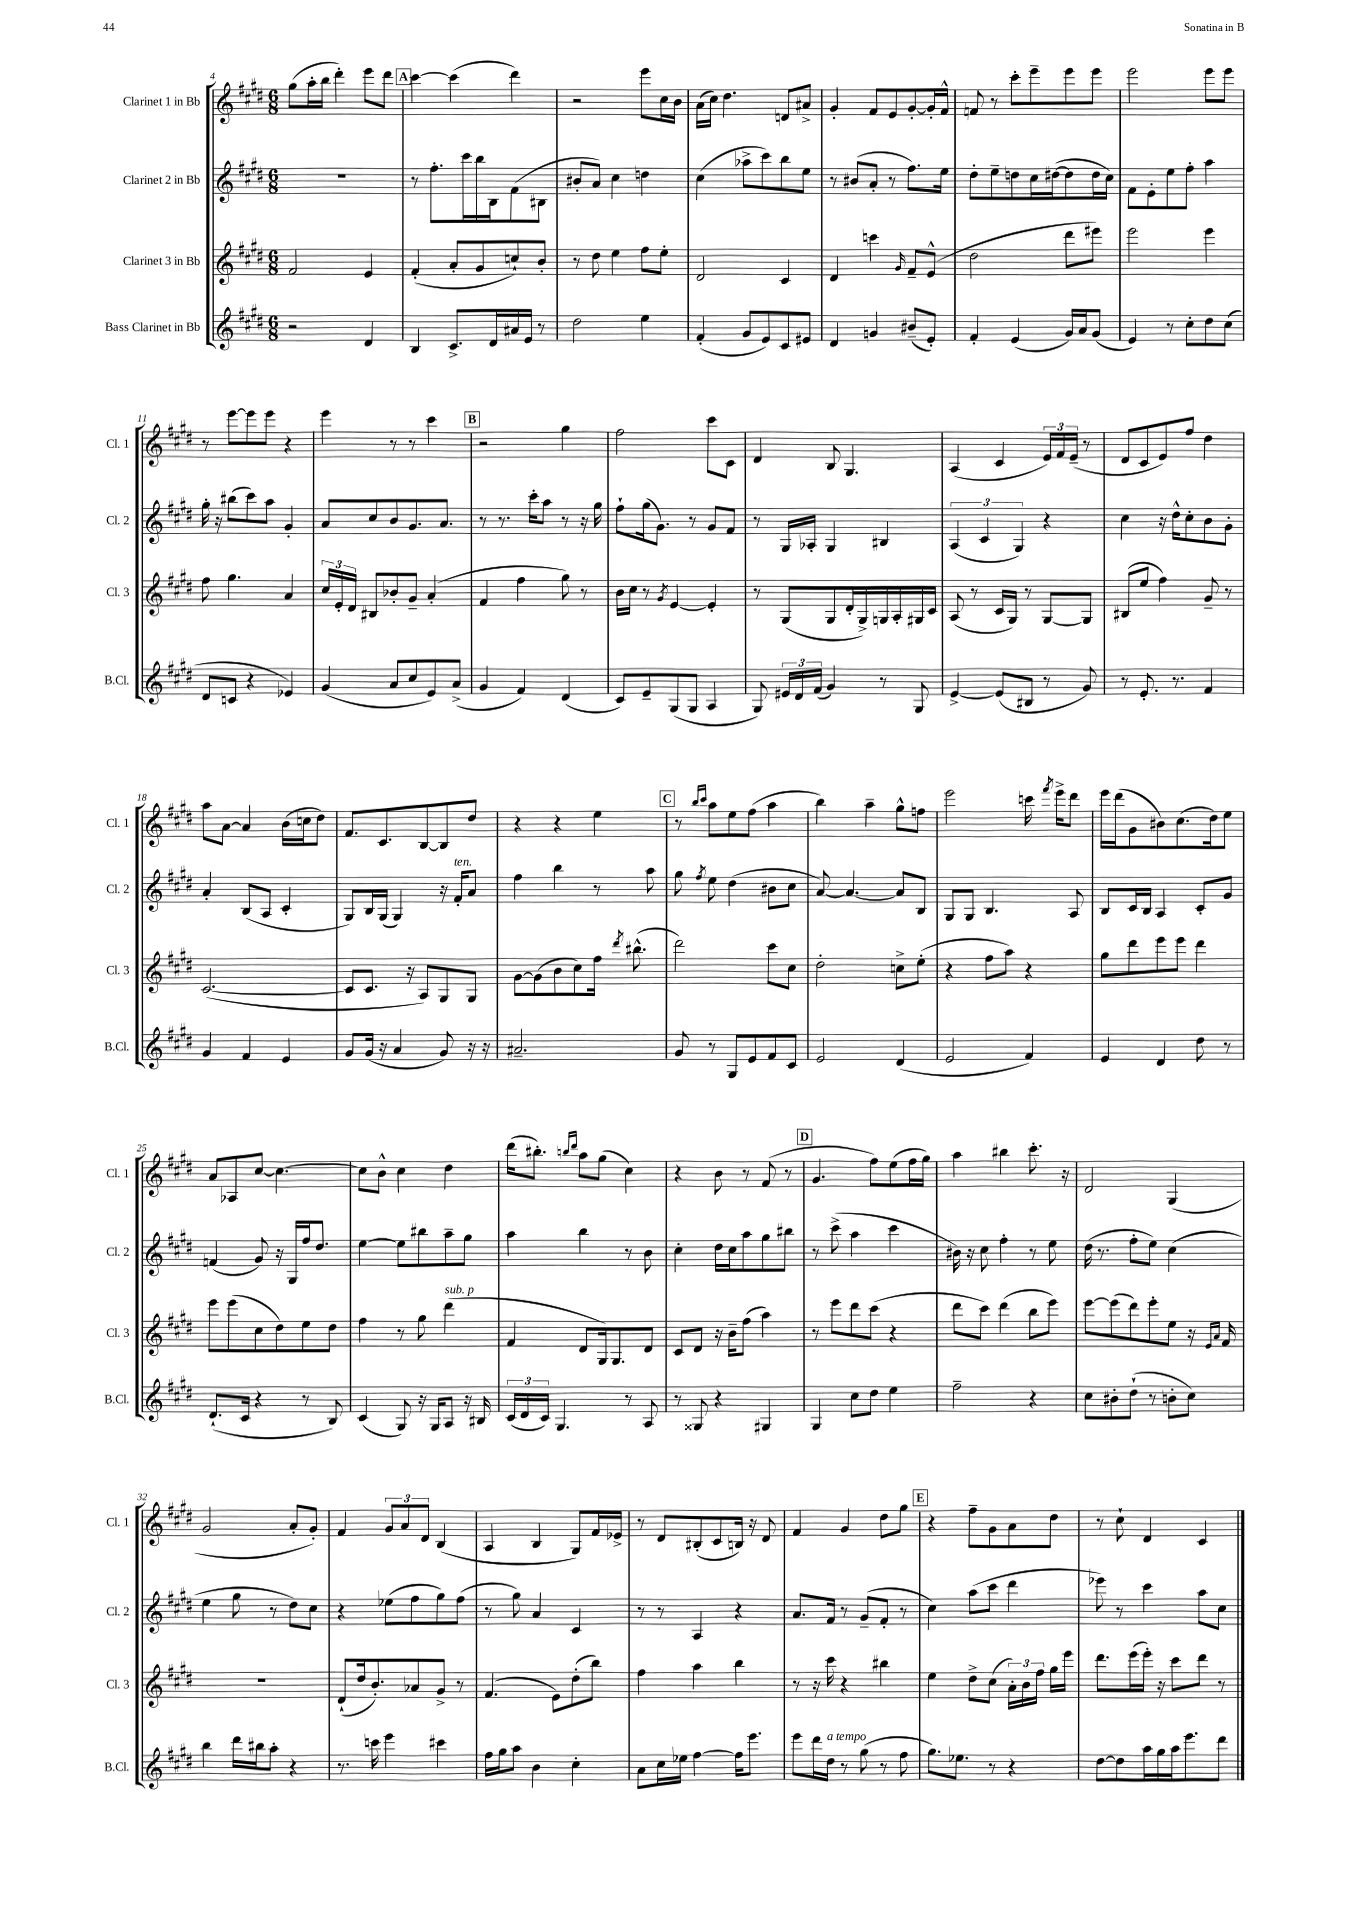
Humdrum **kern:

**kern	**kern	**kern	**kern
*staff4	*staff3	*staff2	*staff1
*clefG2	*clefG2	*clefG2	*clefG2
*k[f#c#g#d#]	*k[f#c#g#d#]	*k[f#c#g#d#]	*k[f#c#g#d#]
*M6/8	*M6/8	*M6/8	*M6/8
2r	2f#/	2.r	(8gg#\L
.	.	.	16aa'\L
.	.	.	16bb\JJ
.	.	.	4ddd#'\)
4d#/	4e/	.	8eee\L
.	.	.	8ddd#\J
=	=	=	=
4B/	(4f#'/	8r	[4ccc#\
.	.	8.ff#'\L	.
8.c#^/L	8a'/L	.	(4ccc#\]
.	.	16ccc#\L	.
.	8g#/	16bb\	.
16d#/L	.	16B\J	.
16a#/	8cc`/)	(8f#\	4ddd#\)
16e/JJ	.	.	.
8r	8b'/J	8B#\J	.
=	=	=	=
2dd#\	8r	8b#'/L	2r
.	8dd#\	8a/J)	.
.	4ee\	4cc#\	.
4ee\	8ff#\L	4dd\	8eee\L
.	8ee'\J	.	16cc#\L
.	.	.	16b\JJ
=	=	=	=
(4f#'/	2d#/	(4cc#\	(16a\LL
.	.	.	16cc#\JJ)
.	.	.	4.dd#\
8g#/L	.	8aa-^\L	.
8e/)	.	8ccc#\)	.
8c#/	4c#/	8bb\	8d/L
8e#/J	.	8ee\J	8a#^/J
=	=	=	=
4d#/	4d#/	8r	4g#'/
.	.	(8b#/L	.
4g/	4ccc\	8a'/J	8f#/L
.	.	8r	8e/
.	16qqg#/	.	.
(8b#~/L	8f#~/L	8.ff#\L)	[8g#'/
8e'/J)	(8e^^/J	.	16g#'/]L
.	.	16ee\Jk	16f#^^/JJ
=	=	=	=
4f#'/	2dd#\	8dd#'\L	8f/
.	.	8ee~\	8r
(4e/	.	8dd\	8ccc#'\L
.	.	16cc#\L	8eee~\
.	.	([16dd#\J	.
16g#/LL)	8ddd#\L	8dd#\]	8eee\
16a/J	.	.	.
(8g#/J	8eee#\J)	16dd#\L	8eee\J
.	.	16cc#\JJ)	.
=	=	=	=
4e/)	2eee\	8f#\L	2eee\
.	.	8e'\	.
8r	.	8ee\	.
8cc#'\L	.	8ff#'\J	.
8dd#\	4eee\	4aa\	8eee\L
(8cc#\J	.	.	8eee\J
=	=	=	=
8d#/L	8ff#\	16gg#'\	8r
.	.	16r	.
8c/J	4.gg#\	(8bb#\L	[8eee\L
4r	.	8ccc#\)	8eee\]
.	.	8aa\J	8eee\J
4e-/)	4a/	4g#'/	4r
=	=	=	=
(4g#/	24cc#/LL	8a/L	4eee\
.	24e'/	.	.
.	24d#/JJ	.	.
.	8B#/L	8cc#/	.
8a/L	8b-'/	8b/	8r
8cc#/	8g#~/J	8.g#/	8r
8e/)	(4a'/	.	4ccc#\
.	.	8.a/J	.
(8a^/J	.	.	.
=	=	=	=
4g#/	4f#/	8r	2r
.	.	8.r	.
4f#/)	4ff#\	.	.
.	.	16ccc#'\LK	.
.	.	8aa\J	.
(4d#/	8gg#\)	8r	4gg#\
.	8r	16r	.
.	.	16gg#\	.
=	=	=	=
8c#/L)	16b\LL	8ff#`\L	2ff#\
.	16cc#\JJ	.	.
8e~/	8r	(16gg#\k	.
.	.	8.g#\J)	.
.	8qg#/	.	.
(8G#/	[4e/	.	.
8G#/J	.	8r	.
4A/	4e'/]	8g#/L	8ccc#\L
.	.	8f#/J	8c#\J
=	=	=	=
8G#/)	8r	8r	4d#/
24e#/LL	(8G#/L	16G#/LL	.
24d#/	.	.	.
.	.	16A-'/JJ	.
(24f#/JJ	.	.	.
4g#/)	8G#/	4G#/	8B/
.	16d#'/L	.	4.G#/
.	16G#^/)	.	.
8r	16G/	4B#/	.
.	16A'/	.	.
8G#/	16G#/	.	.
.	16c#/JJ	.	.
=	=	=	=
[4e^/	(8A/	(6A/	(4A/
.	8r	.	.
.	.	6c#/	.
(8e/]L	16c#/LL	.	4c#/
.	16G#/JJ)	.	.
.	.	6G#/)	.
8B#/J	8r	.	.
8r	[8G#/L	4r	24e/LL)
.	.	.	24f#/
.	.	.	(24e~/JJ
8g#/)	8G#/]J	.	8r
=	=	=	=
8r	(8B#/L	4cc#\	8d#/L
8.e'/	8ee/J	.	8c#/
.	4ff#\)	16r	8e/)
8.r	.	16dd#^^\LK	.
.	.	8cc#'\	8ff#/J
4f#/	8g#~/	8b\	4dd#\
.	8r	8g#'\J	.
=	=	=	=
4g#/	([2.c#/	4a'/	8aa\L
.	.	.	[8a\J
4f#/	.	(8B/L	4a/]
.	.	8A/J	.
4e/	.	4c#'/	(16b\LL
.	.	.	16cc\J
.	.	.	8dd#\J)
=	=	=	=
8g#/L	8c#/]L	8G#/L)	8.f#/L
(16g#/Jk	8.c#/J	16B/L	.
16r	.	(16G#/JJ	8.c#/
4a/	.	4G#/)	.
.	16r	.	.
.	8A/L)	.	[8B/
8g#/)	8G#/	16r	8B/]
.	.	16f#'/LK	.
16r	8G#/J	8a/J	8dd#/J
16r	.	.	.
=	=	=	=
2.a#~/	[8g#\L	4ff#\	4r
.	(8g#\]	.	.
.	8b\	4bb\	4r
.	8cc#\)	.	.
.	16ff#\Jk	8r	4ee\
.	8qddd#/	.	.
.	(8.bb#^^\	.	.
.	.	8aa\	.
=	=	=	=
8g#/	2ddd#\)	8gg#\	8r
.	.	.	16qqbb/LL
.	.	8qff#/	16qqccc#/JJ
8r	.	8ee\	8aa\L
8G#/L	.	(4dd#\	8ee\
8e/	.	.	(8ff#\J
8f#/	8ccc#\L	8b#\L	4aa\
8c#/J	8cc#\J	8cc#\J	.
=	=	=	=
2e/	2dd#'\	[8a/)	4bb\)
.	.	4.a/_	.
.	.	.	4aa~\
(4d#/	8cc^\L	8a/]L	8gg#^^\L
.	(8ee'\J	8B/J	8ff\J
=	=	=	=
2e/	4r	8G#/L	2eee\
.	.	8G#/J	.
.	8ff#\L	4.B/	.
.	8aa\J)	.	.
4f#/)	4r	.	16ccc\
.	.	.	8qfff#/
.	.	.	16eee^\LK
.	.	8A/	8ddd#\J
=	=	=	=
4e/	8gg#\L	8B/L	16eee\LL
.	.	.	(16ddd#\J
.	8ddd#\	16c#/L	8g#\
.	.	16B/JJ	.
4d#/	8eee\	4A/	8b#\)
.	8eee\J	.	(8.cc#\
8dd#\	4ddd#\	8c#'/L	.
.	.	.	16dd#\k)
8r	.	8g#/J	8ee\J
=	=	=	=
(8.d#`/L	8eee\L	(4f/	8a/L
.	(8eee\	.	8A-/
16c#/Jk	.	.	.
4r	8cc#\	8g#/)	[8cc#/J
.	8dd#\)	16r	4.cc#\_
.	.	16G#/LL	.
8r	8ee\	16ff#/J	.
.	.	8.dd#/J	.
8B/)	8dd#\J	.	.
=	=	=	=
(4c#/	4ff#\	[4ee\	8cc#\]L
.	.	.	8b^^\J
8G#/)	8r	8ee\]L	4cc#\
16r	8gg#\	8bb#\	.
16G#/LK	.	.	.
8A/J	(4ddd#\	8aa~\	4dd#\
16r	.	8gg#\J	.
16B#/	.	.	.
=	=	=	=
(24c#/LL	4f#/	4aa\	(16ddd#\LK
24d#/	.	.	.
.	.	.	8.bb#'\J)
24c#/JJ)	.	.	.
4.G#/	.	.	.
.	.	.	16qqbb/LL
.	.	.	16qqddd#/JJ
.	8d#/L	4bb\	8aa\L
.	16G#/k)	.	(8gg#\J
.	8.G#/	.	.
8r	.	8r	4cc#\)
8A/	8d#/J	8b\	.
=	=	=	=
8r	8c#/L	4cc#'\	4r
8G##/	8d#/J	.	.
4r	16r	16dd#\LL	8b\
.	16b~\LK	16cc#\J	.
.	(8ff#\J	8aa\	8r
4G#/	4aa\)	8gg#\	(8f#/
.	.	8bb#\J	8r
=	=	=	=
4G#/	8r	8r	4.g#/
.	8eee\L	(8ccc#^\	.
8cc#\L	8ddd#\	4aa\	.
8dd#\J	(8ccc#\J	.	8ff#\L)
4ee\	4r	4ccc#\	(8ee\
.	.	.	16ff#\L
.	.	.	16gg#\JJ)
=	=	=	=
2ff#~\	8ddd#\L	16b#\)	4aa\
.	.	16r	.
.	8ccc#\J)	8cc#\	.
.	(4ddd#\	4ff#'\	4bb#\
4r	8bb\L	8r	8.ccc#'\
.	8eee\J)	8ee\	.
.	.	.	16r
=	=	=	=
8cc#\L	[8eee\L	(16dd#\	2d#/
.	.	8.r	.
8b#'\	(8eee\]	.	.
(8dd#`\J	8ddd#\)	8ff#'\L	.
8r	8eee'\	8ee\J)	.
8b'\L	8ee\J	(4cc#\	(4G#/
8cc#\J)	16r	.	.
.	16qqe/LL	.	.
.	16qqa/JJ	.	.
.	16f#/	.	.
=	=	=	=
4bb\	2.r	4ee\	2g#/
16ddd#\LL	.	8gg#\	.
16bb#\J	.	.	.
8aa'\J	.	8r	.
4r	.	8dd#\L)	8a'/L
.	.	8cc#\J	8g#'/J)
=	=	=	=
8.r	(8d#`/L	4r	4f#/
.	16dd#/k	.	.
16ccc\	8.b'/)	.	.
4eee\	.	(8ee-\L	12g#/L
.	.	.	12a/
.	8a-/	8ff#\	.
.	.	.	12d#/J
4ccc#\	8g#^/J	8gg#\)	(4B/
.	8r	(8ff#\J	.
=	=	=	=
16ff#\LL	(4.f#/	8r	4A/
16gg#\J	.	.	.
8aa\J	.	8gg#\)	.
4b\	.	4a/	4B/
.	8e\L)	.	.
4cc#'\	(8dd#'\	4c#/	8G#/L)
.	8bb\J)	.	16f#/L
.	.	.	16e-^/JJ
=	=	=	=
8a\L	4ff#\	8r	8r
16cc#\L	.	8r	8d#/L
16ee-\JJ	.	.	.
[4ff#\	4aa\	4A/	(8B#'/
.	.	.	8c#/
16ff#\]LK	4bb\	4r	16B/Jk)
8.eee\J	.	.	16r
.	.	.	8d#/
=	=	=	=
8eee\L	8r	8.a/L	4f#/
16ddd#\L	16r	.	.
16dd#\JJ	16ccc#\	16f#/Jk	.
8r	4r	8r	4g#/
(8gg#\	.	(8g#~/L	.
8r	4bb#\	8f#'/J	8dd#\L
8ff#\	.	8r	8gg#\J
=	=	=	=
8.gg#\L)	4ee\	4cc#\)	4r
8.ee-\J	.	.	.
.	8dd#^\L	(8aa\L	8ff#~\L
8r	(8cc#\J	8ccc#\J	8g#\
4r	24a'\LL)	4ddd#\	8a\
.	24b\	.	.
.	24ff#\JJ	.	.
.	16gg#\LL	.	8dd#\J
.	16eee\JJ	.	.
=	=	=	=
[8dd#\L	8.ddd#\L	8eee-\)	8r
8dd#\]	.	8r	8cc#`\
.	(16eee\L	.	.
16aa\L	16eee'\JJ)	4ccc#\	4d#/
16gg#\	16r	.	.
16aa\J	8ccc#\L	.	.
8.eee\	.	.	.
.	8ddd#\J	8aa\L	4c#/
8ddd#\J	8r	8cc#\J	.
==	==	==	==
*-	*-	*-	*-
